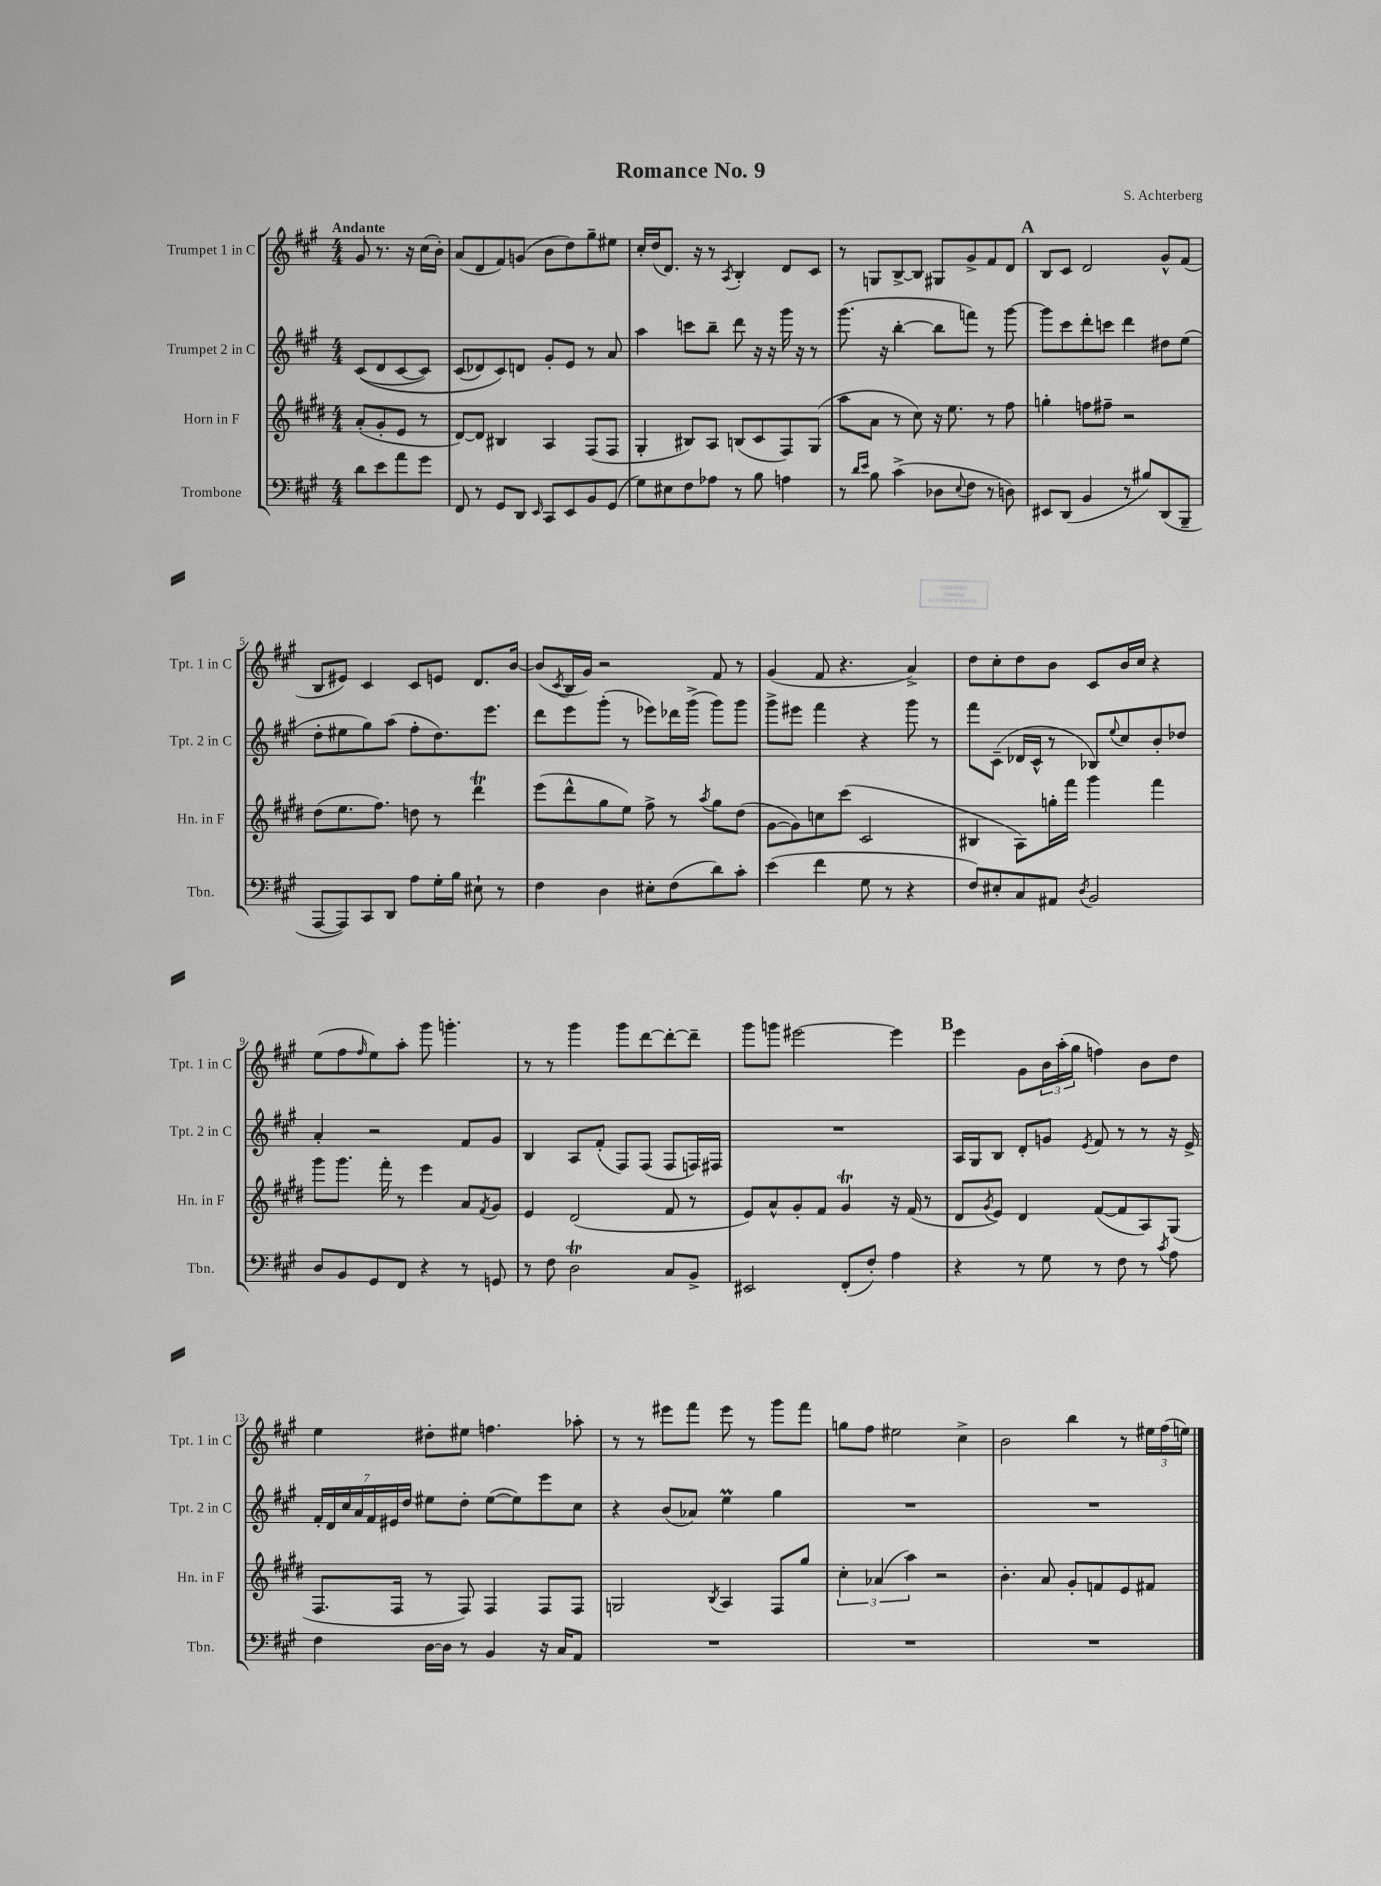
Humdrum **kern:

**kern	**kern	**kern	**kern
*staff4	*staff3	*staff2	*staff1
*clefF4	*clefG2	*clefG2	*clefG2
*k[f#c#g#]	*k[f#c#g#d#]	*k[f#c#g#]	*k[f#c#g#]
*M4/4	*M4/4	*M4/4	*M4/4
8d	(8a'	&((8c#	8g#
8e	8g#'	8d	8.r
8a	8e	[8c#	.
.	.	.	16r
8g#	8r	8c#])	(16cc#
.	.	.	16b')
=	=	=	=
8FF#	[8d#)	(8c#	(8a
8r	8d#]	8d-)	8d
8GG#	4B#	8c#&)	8f#)
8DD	.	8d	(8g
16qqEE	.	.	.
8CC#	4A	8g#'	8b
8EE	.	8e	8dd)
8BB	(8F#	8r	8gg#~
(8GG#	8F#	8a	8ee#
=	=	=	=
8G#)	4G#'	4aa	16cc#'
.	.	.	(16dd
8E#	.	.	8.d)
8F#	8B#)	8ccc	.
.	.	.	16r
8A-	8A	8bb~	8r
.	.	.	8qA
8r	(8B	8ddd	4B'
8B	8c#	16r	.
.	.	16r	.
4A	8F#)	16ggg#	8d
.	.	16r	.
.	(8G#	8r	8c#
=	=	=	=
8r	8aa	(8.ggg#	8r
16qqd	.	.	.
16qqe	.	.	.
8B	8a	.	8G
.	.	16r	.
(4c#^	8r	[4bb'	[8B^
.	8cc#)	.	8B]
8D-	16r	8bb]	8G#
.	8.ee	.	.
8qqE	.	.	.
8F#	.	8fff)	8g#^
8r	8r	8r	8f#
8D)	8ff#	[8ggg#	8d
=	=	=	=
8EE#	4gg'	8ggg#]	8B
(8DD	.	8ccc#	8c#
4BB	8ff	8ddd'	2d
.	8ff#~	8ccc	.
8r	2r	4ddd	.
8B#)	.	.	.
(8DD	.	8dd#	8g#^^
8BBB~	.	(8ee	(8f#
=	=	=	=
[8AAA	(8dd#	8dd'	8B
8AAA])	8.ee	8ee#	8e#)
8CC#	.	8gg#)	4c#
.	8.ff#)	.	.
8DD	.	(8aa	.
8A	8dd	8ff#'	8c#
16G#'	8r	8.dd)	8e
16B	.	.	.
8E#`	4ddd#	.	8.d
.	.	8.eee	.
8r	.	.	.
.	.	.	[16b
=	=	=	=
4F#	(8eee	8ddd	(8b]
.	.	.	8qc#
.	8ddd#^^	8eee	16B
.	.	.	16g#)
4D	8gg#	(8ggg#'	2r
.	8ee)	8r	.
8E#'	8ff#^	8eee-)	.
(8F#	8r	16ddd-	.
.	.	(16ggg#^	.
.	8qaa	.	.
8d)	8gg#	8ggg#)	8f#
8c#'	(8dd#	8ggg#	8r
=	=	=	=
(4e	[8g#	8ggg#^	(4g#
.	8g#])	8eee#	.
4f#	8cc	4fff#	8f#
.	(8ccc#	.	4.r
8G#	2c#	4r	.
8r	.	.	.
4r	.	8ggg#	4a^)
.	.	8r	.
=	=	=	=
8F#)	4B#	8fff#	8dd
8E#'	.	(8c#~	8cc#'
8C#	8A)	16d-	8dd
.	.	16c#^^	.
8AA#	16gg'	8r	8b
.	16fff#	.	.
8qD	.	.	.
2BB	4ggg#	8B-)	8c#
.	.	8qqee	.
.	.	8cc#	16b
.	.	.	16cc#
.	4fff#	8b'	4r
.	.	8dd-	.
=	=	=	=
8D	8ggg#	4a'	(8ee
8BB	8.ggg#	.	8ff#
.	.	.	16qqff#
8GG#	.	2r	8ee)
.	16fff#'	.	.
8FF#	8r	.	8aa'
4r	4eee	.	8ggg#
.	.	.	4.ggg'
8r	8a	8f#	.
.	8qf#	.	.
8GG	8g#	8g#	.
=	=	=	=
8r	4e	4B	8r
8F#	.	.	8r
2D	(2d#	8A	4ggg#
.	.	(8f#'	.
.	.	8F#)	8ggg#
.	.	(8F#	[8ddd
8C#	8f#	8F#	8ddd'_
8BB^	8r	16F)	8ddd~]
.	.	16F#	.
=	=	=	=
2EE#	8e)	1r	8ggg#
.	8a^^	.	8ggg
.	8g#'	.	[2eee#
.	8f#	.	.
(8FF#'	4g#	.	.
8F#')	.	.	.
4A	16r	.	4eee#]
.	(16f#	.	.
.	8r	.	.
=	=	=	=
4r	8d#	16A	4eee
.	.	16G#	.
.	8qg#	.	.
.	8e)	8B	.
8r	4d#	8d'	8g#
8G#	.	8g	24b
.	.	.	(24aa'
.	.	.	24gg#
.	.	8qe	.
8r	([8f#	8f#	4ff)
8F#	8f#]	8r	.
8r	8A)	8r	8b
8qc#	.	.	.
8A	(8G#	16r	8dd
.	.	16e^	.
=	=	=	=
4F#	8.F#	28f#'	4ee
.	.	28d	.
.	.	28cc#	.
.	.	28a	.
.	.	28f#	.
.	.	28e#	.
.	16F#	.	.
.	.	28dd	.
[16D	8r	8ee#	8dd#'
16D]	.	.	.
8r	8F#)	8dd'	8ee#
4BB	4F#	([8ee#	4.ff
.	.	8ee#])	.
16r	8F#	8eee	.
16C#	.	.	.
8AA	8F#	8cc#	8aa-'
=	=	=	=
1r	2G	4r	8r
.	.	.	8r
.	.	(8b	8eee#
.	.	8a-)	8fff#
.	8qB	.	.
.	4A	4ee	8eee#
.	.	.	8r
.	8F#	4gg#	8ggg#
.	8gg#	.	8fff#
=	=	=	=
1r	6cc#'	1r	8gg
.	.	.	8ff#
.	(6a-	.	.
.	.	.	2ee#
.	6aa)	.	.
.	2r	.	.
.	.	.	4cc#^
=	=	=	=
1r	4.b'	1r	2b
.	8a	.	.
.	8g#'	.	4bb
.	8f	.	.
.	8e	.	8r
.	8f#	.	24ee#
.	.	.	(24ff#
.	.	.	24ee)
==	==	==	==
*-	*-	*-	*-
